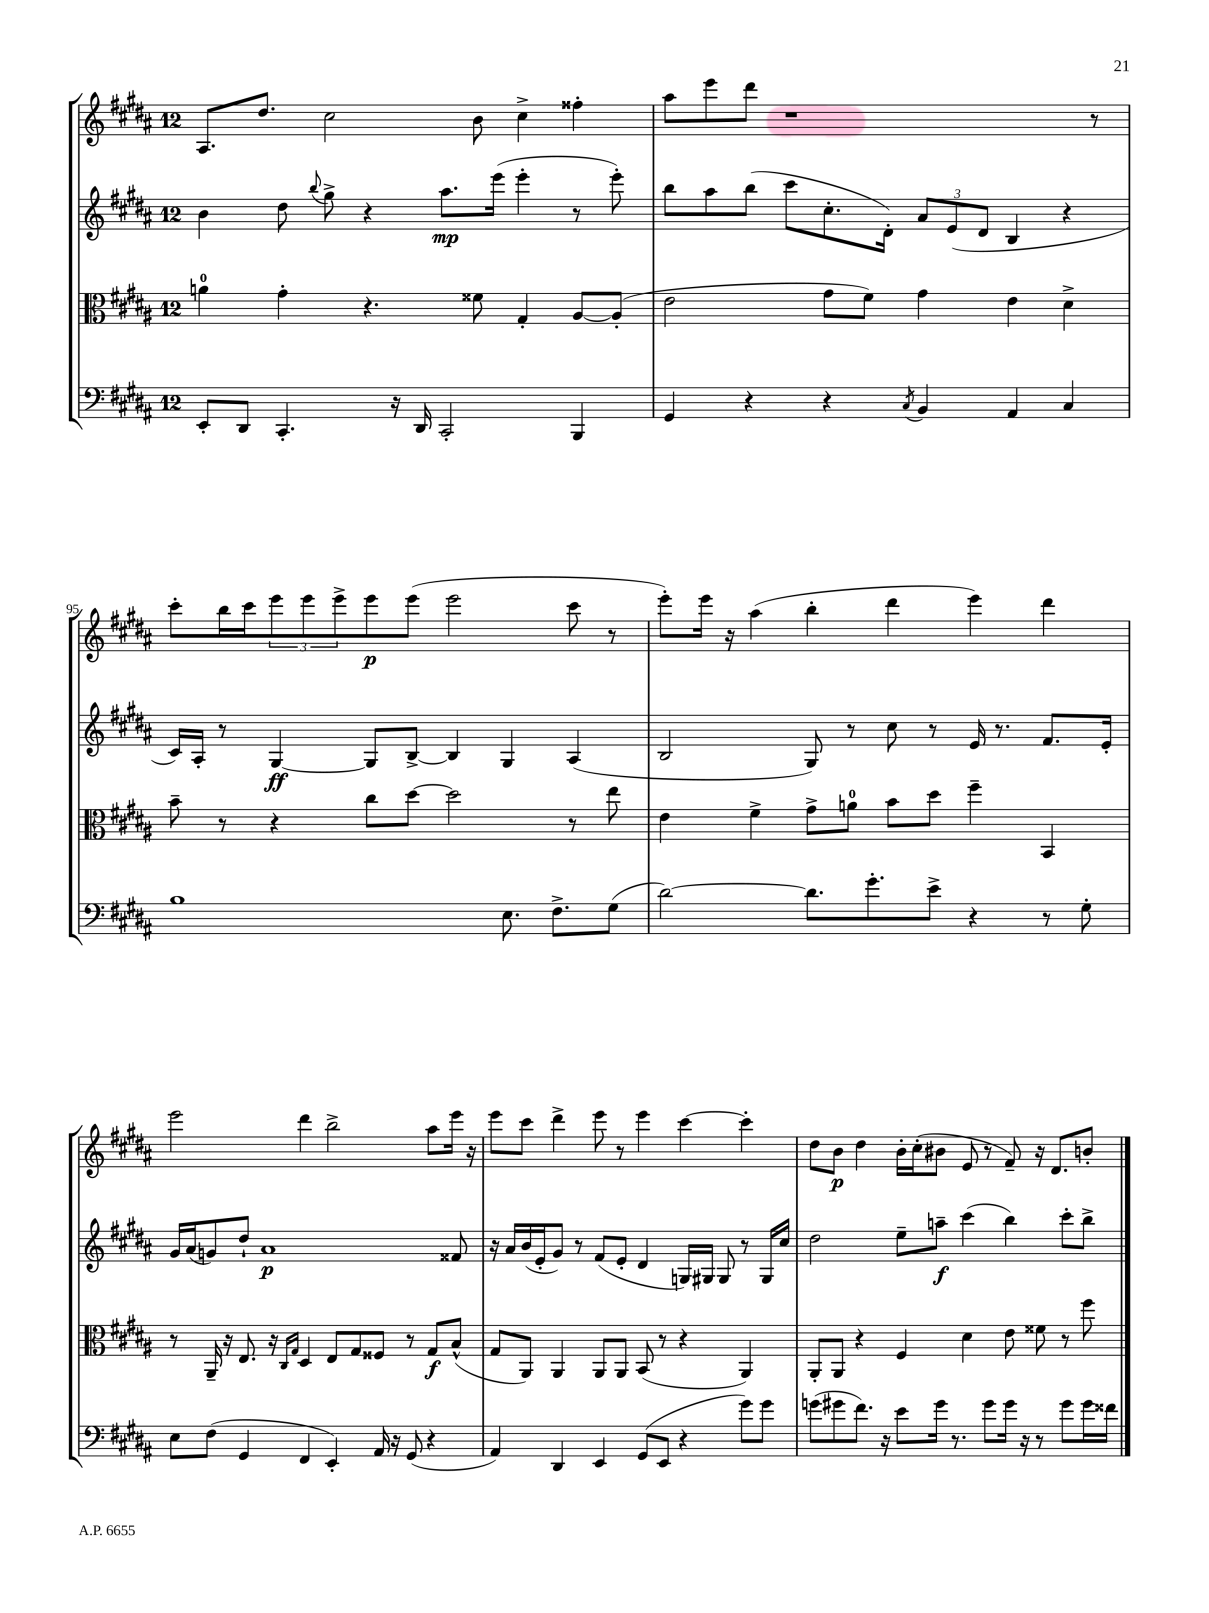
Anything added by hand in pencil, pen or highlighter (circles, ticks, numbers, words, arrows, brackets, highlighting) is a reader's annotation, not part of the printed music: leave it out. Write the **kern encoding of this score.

**kern	**kern	**dynam	**kern	**dynam	**kern	**dynam
*part4	*part3	*part3	*part2	*part2	*part1	*part1
*staff4	*staff3	*staff3	*staff2	*staff2	*staff1	*staff1
*clefF4	*clefC3	*	*clefG2	*	*clefG2	*
*k[f#c#g#d#a#]	*k[f#c#g#d#a#]	*	*k[f#c#g#d#a#]	*	*k[f#c#g#d#a#]	*
*M12/8	*M12/8	*	*M12/8	*	*M12/8	*
=93	=93	=93	=93	=93	=93	=93
8EE'/L	4an\	.	4b\	.	8.A#/L	.
8DD#/J	.	.	.	.	.	.
.	.	.	.	.	8.dd#/J	.
4.CC#'/	4g#'\	.	8dd#\	.	.	.
.	.	.	8qqbb/	.	.	.
.	.	.	8gg#^\	.	2cc#\	.
.	4.r	.	4r	.	.	.
16r	.	.	.	.	.	.
16DD#/	.	.	.	.	.	.
2CC#'/	.	.	8.aa#\L	mp	.	.
.	8f##X\	.	.	.	8b\	.
.	.	.	(16eee\Jk	.	.	.
.	4G#'/	.	4eee'\	.	4cc#^\	.
4BBB/	[8A#/L	.	8r	.	4ff##X'\	.
.	(8A#'/J]	.	8eee'\)	.	.	.
=94	=94	=94	=94	=94	=94	=94
4GG#/	2e\	.	8bb\L	.	8aa#\L	.
.	.	.	8aa#\	.	8eee\	.
4r	.	.	(8bb\J	.	8ddd#\J	.
.	.	.	8ccc#\L	.	1r	.
4r	8g#\L	.	8.cc#'\	.	.	.
.	8f#\J)	.	.	.	.	.
.	.	.	16d#'\Jk)	.	.	.
8qC#/	.	.	.	.	.	.
4BB/	4g#\	.	12a#/L	.	.	.
.	.	.	(12e/	.	.	.
.	.	.	12d#/J	.	.	.
4AA#/	4e\	.	4B/	.	.	.
4C#/	4d#^\	.	4r	.	.	.
.	.	.	.	.	8r	.
!!LO:LB:g=z
=95	=95	=95	=95	=95	=95	=95
1B	8b~\	.	16c#/LL)	.	8ccc#'\L	.
.	.	.	16A#'/JJ	.	.	.
.	8r	.	8r	.	16bb\L	.
.	.	.	.	.	16ccc#\J	.
.	4r	.	[4G#/	ff	12eee\	.
.	.	.	.	.	12eee\	.
.	.	.	.	.	12eee^\	.
.	8cc#\L	.	8G#/L]	.	8eee\	p
.	[8dd#\J	.	[8B^/J	.	(8eee\J	.
.	2dd#\]	.	4B/]	.	2eee\	.
8.E\	.	.	4G#/	.	.	.
8.F#^\L	.	.	.	.	.	.
.	8r	.	(4A#/	.	8ccc#\	.
(8G#\J	8ee\	.	.	.	8r	.
=96	=96	=96	=96	=96	=96	=96
[2d#\)	4e\	.	2B/	.	8eee'\L)	.
.	.	.	.	.	16eee\Jk	.
.	.	.	.	.	16r	.
.	4f#^\	.	.	.	(4aa#\	.
8.d#\L]	8g#^\L	.	8G#/)	.	4bb'\	.
.	8an\J	.	8r	.	.	.
8.g#'\	.	.	.	.	.	.
.	8b\L	.	8cc#\	.	4ddd#\	.
8e^\J	8dd#\J	.	8r	.	.	.
4r	4ff#~\	.	16e/	.	4eee\)	.
.	.	.	8.r	.	.	.
8r	4BB/	.	8.f#/L	.	4ddd#\	.
8G#'\	.	.	.	.	.	.
.	.	.	16e'/Jk	.	.	.
!!LO:LB:g=z
=97	=97	=97	=97	=97	=97	=97
8E\L	8r	.	16g#/LL	.	2eee\	.
.	.	.	(16a#/J	.	.	.
(8F#\J	16AA#~/	.	8gn/)	.	.	.
.	16r	.	.	.	.	.
4GG#/	8.E/	.	8dd#`/J	.	.	.
.	.	.	1a#	p	.	.
.	16r	.	.	.	.	.
.	16qqC#/LL	.	.	.	.	.
.	16qqG#/JJ	.	.	.	.	.
4FF#/	4D#/	.	.	.	4ddd#\	.
4EE'/)	8E/L	.	.	.	2bb^\	.
.	8G#/	.	.	.	.	.
16AA#/	8F##X/J	.	.	.	.	.
16r	.	.	.	.	.	.
(8GG#/	8r	.	.	.	.	.
4r	8G#/L	f	.	.	8aa#\L	.
.	(8B^^/J	.	8f##X/	.	16eee\Jk	.
.	.	.	.	.	16r	.
=98	=98	=98	=98	=98	=98	=98
4AA#/)	8G#/L	.	16r	.	8eee\L	.
.	.	.	16a#/LL	.	.	.
.	8AA#/J)	.	(16b/	.	8ccc#\J	.
.	.	.	16e'/J	.	.	.
4DD#/	4AA#/	.	8g#/J)	.	4ddd#^\	.
.	.	.	8r	.	.	.
4EE/	8AA#/L	.	(8f#/L	.	8eee\	.
.	8AA#/J	.	8e'/J	.	8r	.
(8GG#/L	(8BB/	.	4d#/	.	4eee\	.
8EE/J	8r	.	.	.	.	.
4r	4r	.	16Gn/LL)	.	[4ccc#\	.
.	.	.	16G#X/JJ	.	.	.
.	.	.	8G#/	.	.	.
8g#\L)	4AA#/)	.	8r	.	4ccc#'\]	.
8g#\J	.	.	16G#/LL	.	.	.
.	.	.	16cc#/JJ	.	.	.
=99	=99	=99	=99	=99	=99	=99
(8gn\L	8AA#'/L	.	2dd#\	.	8dd#\L	.
8g#X\	8AA#/J	.	.	.	8b\J	p
8.f#\J)	4r	.	.	.	4dd#\	.
16r	.	.	.	.	.	.
8e\L	4F#/	.	8ee~\L	.	16b'\LL	.
.	.	.	.	.	(16cc#'\J	.
16g#\Jk	.	.	8aan~\J	f	8b#X\J	.
8.r	.	.	.	.	.	.
.	4d#\	.	(4ccc#\	.	8e/	.
8g#\L	.	.	.	.	8r	.
16g#\Jk	8e\	.	4bb\)	.	8f#~/)	.
16r	.	.	.	.	.	.
8r	8f##X\	.	.	.	16r	.
.	.	.	.	.	8.d#/L	.
8g#\L	8r	.	8ccc#'\L	.	.	.
16g#\L	8ff#\	.	8bb^\J	.	8bn'/J	.
16f##X\JJ	.	.	.	.	.	.
==	==	==	==	==	==	==
*-	*-	*-	*-	*-	*-	*-
